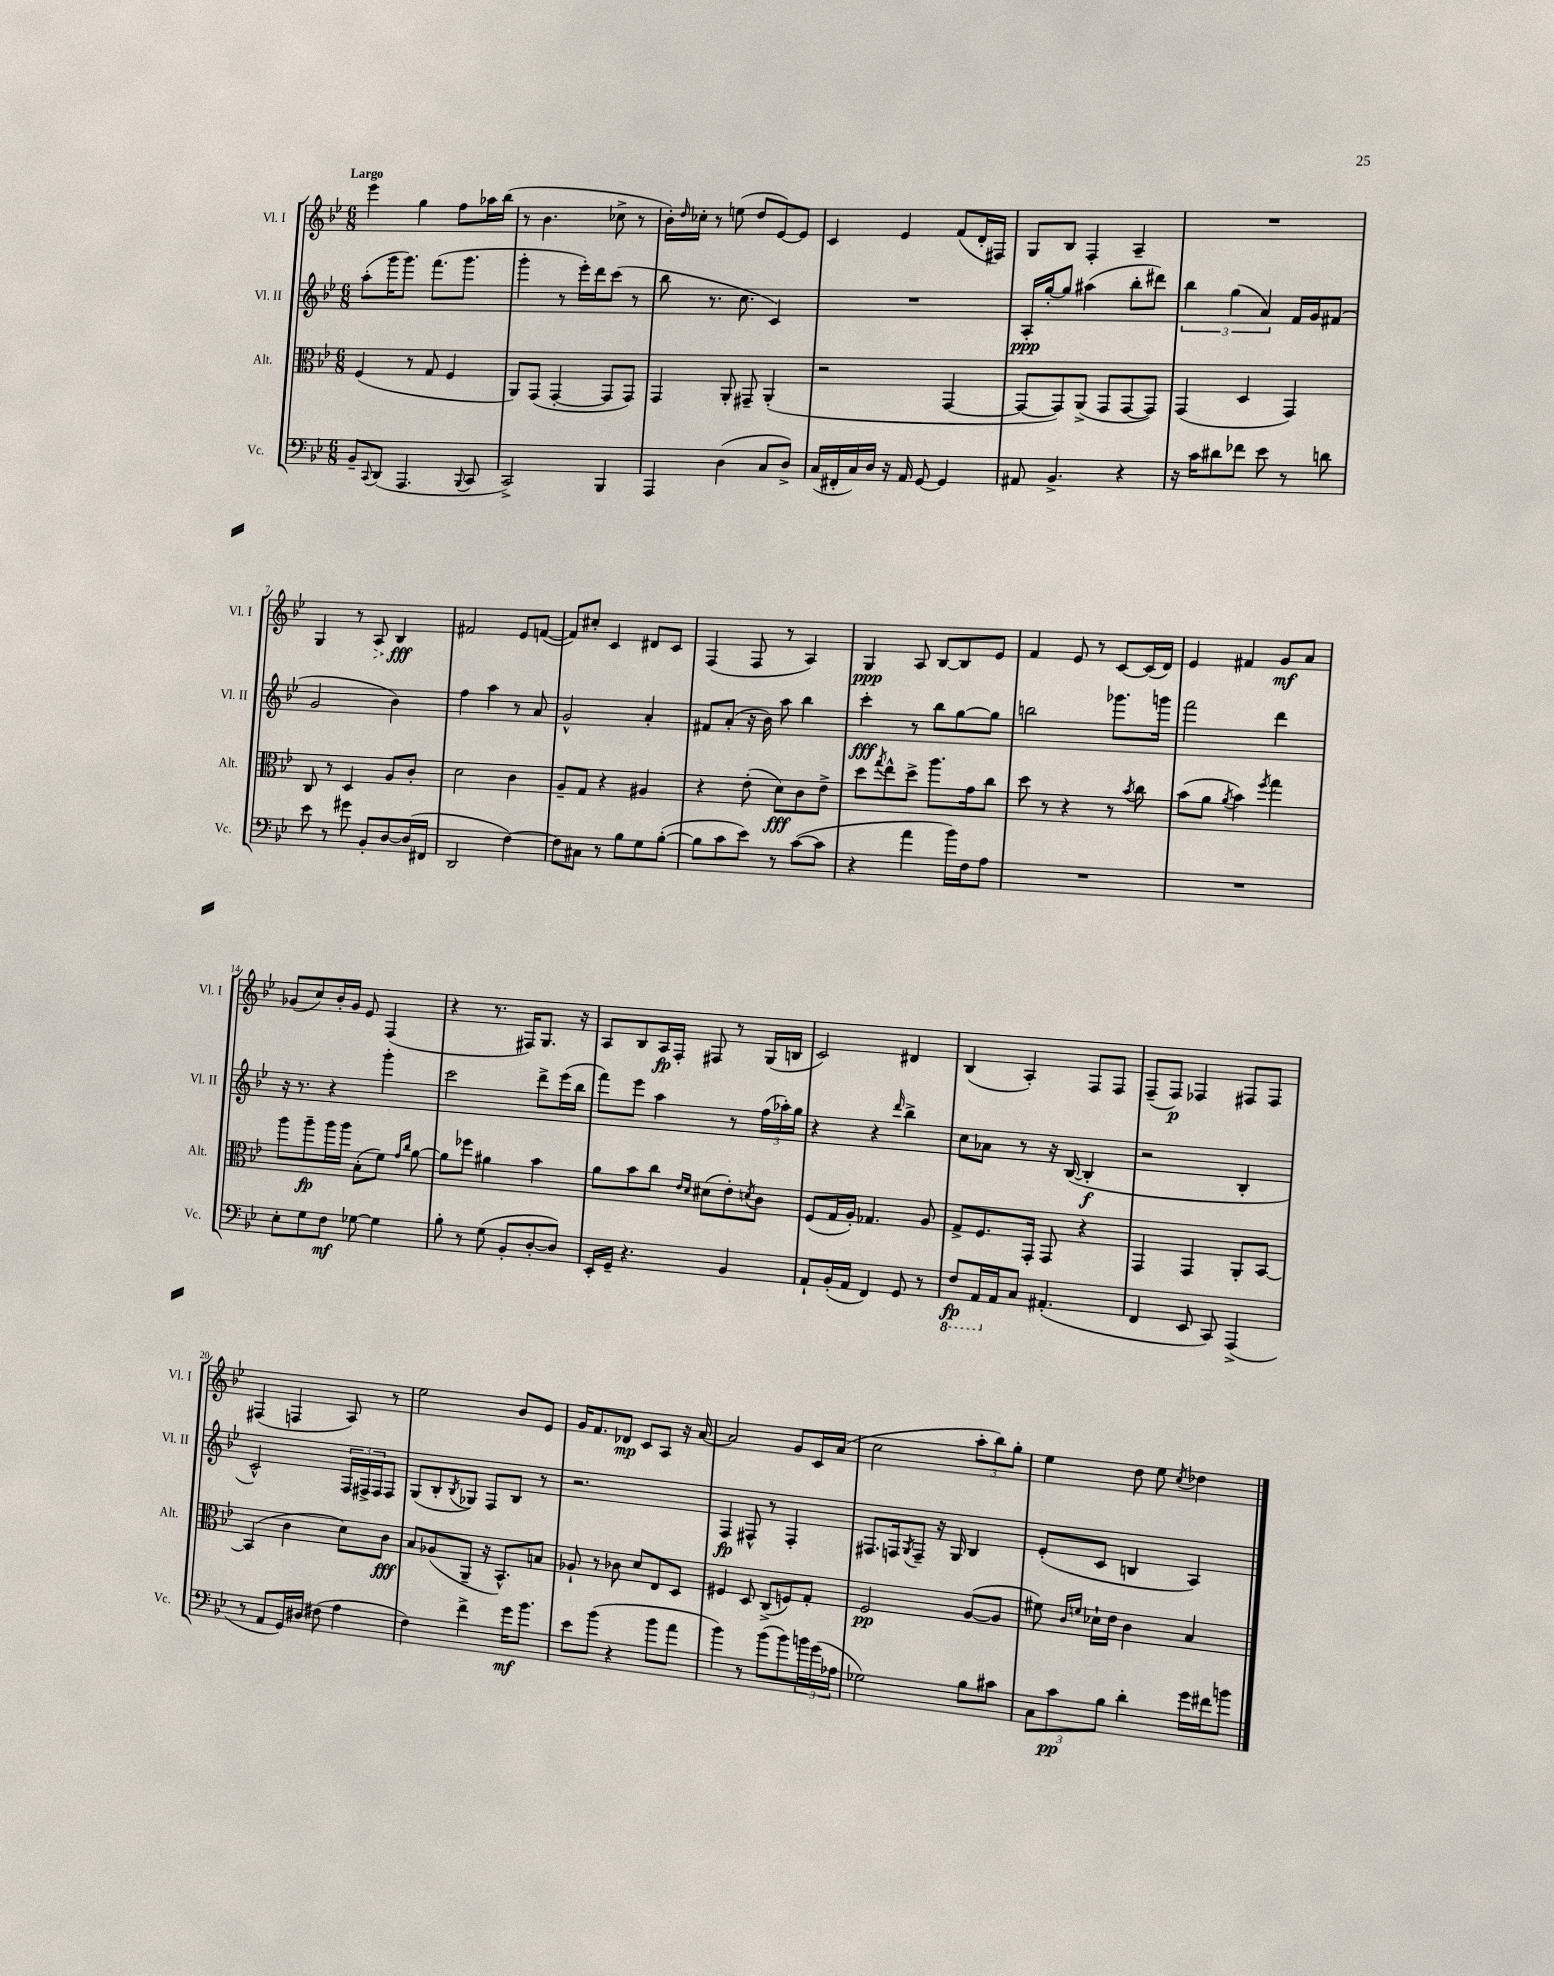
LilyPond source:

<<
\new StaffGroup <<
\new Staff = "s0" \with { instrumentName = "Vl. I" shortInstrumentName = "Vl. I" } {
    \clef treble \key bes \major \numericTimeSignature \time 6/8 \tempo "Largo"
    ees'''4 g''4 f''8 aes''16 bes''16( |
    r8 bes'4. ces''8-> r8 |
    bes'16-.) \grace { d''16 } ces''16-. r8 e''8( d''8 ees'8~) ees'8 |
    c'4 ees'4 f'8( d'16-. fis16) |
    g8 bes8 f4-. a4-- |
    R2. |
    g4 r8 \once \override Hairpin.style = #'dashed-line a8\> bes4\fff\! |
    fis'2 ees'8 f'8~( |
    f'8) cis''8-. c'4 dis'8 c'8 |
    f4( f8 r8 a4) |
    g4\ppp a8 bes8~ bes8 ees'8 |
    f'4 ees'8 r8 c'8~ c'16( d'16) |
    ees'4 fis'4 g'8\mf a'8 |
    ges'8( c''8) bes'16-. ges'16 ees'8 f4( |
    r4 r8. fis16) g8. r16 |
    a8 bes8 a16\fp f16-. fis8 r8 g16( b16 |
    c'2) dis'4 |
    bes4( a4-.) f8 f8 |
    f8--( f8\p) fes4 fis8 fis8 |
    fis4( f4 a8) r8 |
    ees''2 bes'8 ees'8 |
    g'16 f'8. des'8\mp c'8 a8 r16 a'16~ |
    a'2 g'8 c'16 a'16( |
    c''2 \tuplet 3/2 { a''8-. bes''8) g''8-. } |
    ees''4 d''8 ees''8 \acciaccatura { c''8 } des''4 \bar "|." |
}
\new Staff = "s1" \with { instrumentName = "Vl. II" shortInstrumentName = "Vl. II" } {
    \clef treble \key bes \major \numericTimeSignature \time 6/8
    a''8-.( g'''16 g'''8.) f'''8.( g'''8. |
    g'''4-. r8 ees'''16-.) d'''16 c'''8( r8 |
    bes''8 r8. c''8. c'4) |
    R2. |
    a16-.\ppp g''16~-. g''8 ais''4( bes''8-. dis'''8) |
    \tuplet 3/2 { bes''4 g''4( a'4) } f'16 g'16 fis'8( |
    g'2 bes'4) |
    f''4 a''4 r8 a'8 |
    g'2-^ a'4-. |
    fis'8 a'8-.( r16 bes'16) a''8 bes''4 |
    c'''4-.\fff r8 bes''8 g''8~ g''8 |
    b''2 ges'''8. g'''16 |
    f'''2 d'''4 |
    r16 r8. r4 g'''4-. |
    c'''2 d'''8-> ees'''16( bes''16 |
    f'''8) ees'''8 a''4 r8 \tuplet 3/2 { f''16( aes''16-.) g''16 } |
    r4 r4 \grace { d'''16 } bes''4-> |
    c''8 aes'8 r8 r16 bes16~( bes4-.\f |
    r2 bes4-. |
    c'2-^) \tuplet 3/2 { f16 fis16-> fis16 } fis8 |
    g8( bes8-. \acciaccatura { bes8 } ges8) f8 bes8 r8 |
    r2. |
    f4\fp fis8-^ r8 fis4-. |
    fis8. f16 \acciaccatura { g8 } f8-- r16 g16 bes4 |
    ees'8-.( c'8 b4 a4) \bar "|." |
}
\new Staff = "s2" \with { instrumentName = "Alt." shortInstrumentName = "Alt." } {
    \clef alto \key bes \major \numericTimeSignature \time 6/8
    f4( r8 g8 f4 |
    a,8) g,8( g,4~-. g,8 g,8) |
    g,4 a,8-. gis,8-- a,4-.( |
    r2 g,4~ |
    g,8~ g,8) a,8->( g,8 g,8~ g,8) |
    g,4( d4 g,4) |
    c8 r8 d4 a8 c'8-. |
    d'2 c'4 |
    a8-- g8 r4 ais4 |
    r4 ees'8-.( d'8\fff) c'8 ees'8-> |
    d''8 \acciaccatura { g''8 } ees''8-^ d''8-> a''8. g'16 c''8 |
    d''8 r8 r4 r8 \acciaccatura { bes'8 } c''8 |
    bes'8( a'8 \acciaccatura { a'8 } bes'4) \acciaccatura { f''8 } g''4 |
    a''8 a''8--\fp a''16 a''16 bes8-.( f'8) \grace { g'16 c''16 } a'8~ |
    a'8 fes''8 ais'4 bes'4 |
    a'8 bes'8 c''8 \grace { ees'16 d'16 } dis'8( ees'8-.) \acciaccatura { d'8 } c'8 |
    f8( g16 a16-.) ges4. a8 |
    g8-> f8. g,16-. g,8 r4 |
    g,4 g,4 a,8-. bes,8~ |
    bes,4( c'4 d'8) c'8\fff |
    bes8 aes8( a,8-- r16 bes,8.-^) b8 |
    aes8-! r8 ces'8 d'8 ees8 d8 |
    fis4 d8 c8->( f8) g8-. |
    f2\pp a8~( a8 |
    fis'8) \grace { c'16 f'16 } des'16-! ees'16 c'4 bes4 \bar "|." |
}
\new Staff = "s3" \with { instrumentName = "Vc." shortInstrumentName = "Vc." } {
    \clef bass \key bes \major \numericTimeSignature \time 6/8
    bes,8-- \appoggiatura { c,8 } d,8( a,,4. \appoggiatura { bes,,8 } c,8 |
    c,2->) bes,,4 |
    a,,4 d4( c8 d8->) |
    c16( fis,16-. c16) d16 r16 a,16 g,8~ g,4 |
    ais,8 bes,4.-> r4 |
    r16 c'16 dis'8 fes'8 ees'8 r8 d'8 |
    ees'8 r8 gis'8 bes,8-. d8~ d16( fis,16 |
    d,2 f4~) |
    f8 cis8 r8 bes8 g8 bes8~-.( |
    bes8 c'8 ees'8) r8 c'8~( c'8 |
    r4 a'4 bes'16) f16 a8 |
    R2. |
    R2. |
    ees8-. g8 f8\mf ges8~ ges4 |
    bes8-. r8 g8( bes,8-. d8~-. d8) |
    ees,16-. g,16-- r4. bes,4 |
    a,8-! bes,16-.( a,16 f,4) g,8 r8 |
    \ottava #-1 f,8\fp a,,16 \ottava #0 a,16 c8 ais,4.-.( |
    f,4 ees,8 c,8) a,,4->( |
    r8 a,8 g,16) dis16 fis8( a4 |
    f4) f'4-> g'16\mf bes'8. |
    ees'8 bes'8( r4 bes'8 a'8 |
    bes'4) r8 bes'8( bes'8) \tuplet 3/2 { b'16 g'16( aes16 } |
    ges2) bes8 cis'8 |
    \tuplet 3/2 { c8 c'8\pp bes8 } d'4-. g'16 fis'16 b'8 \bar "|." |
}
>>
>>
